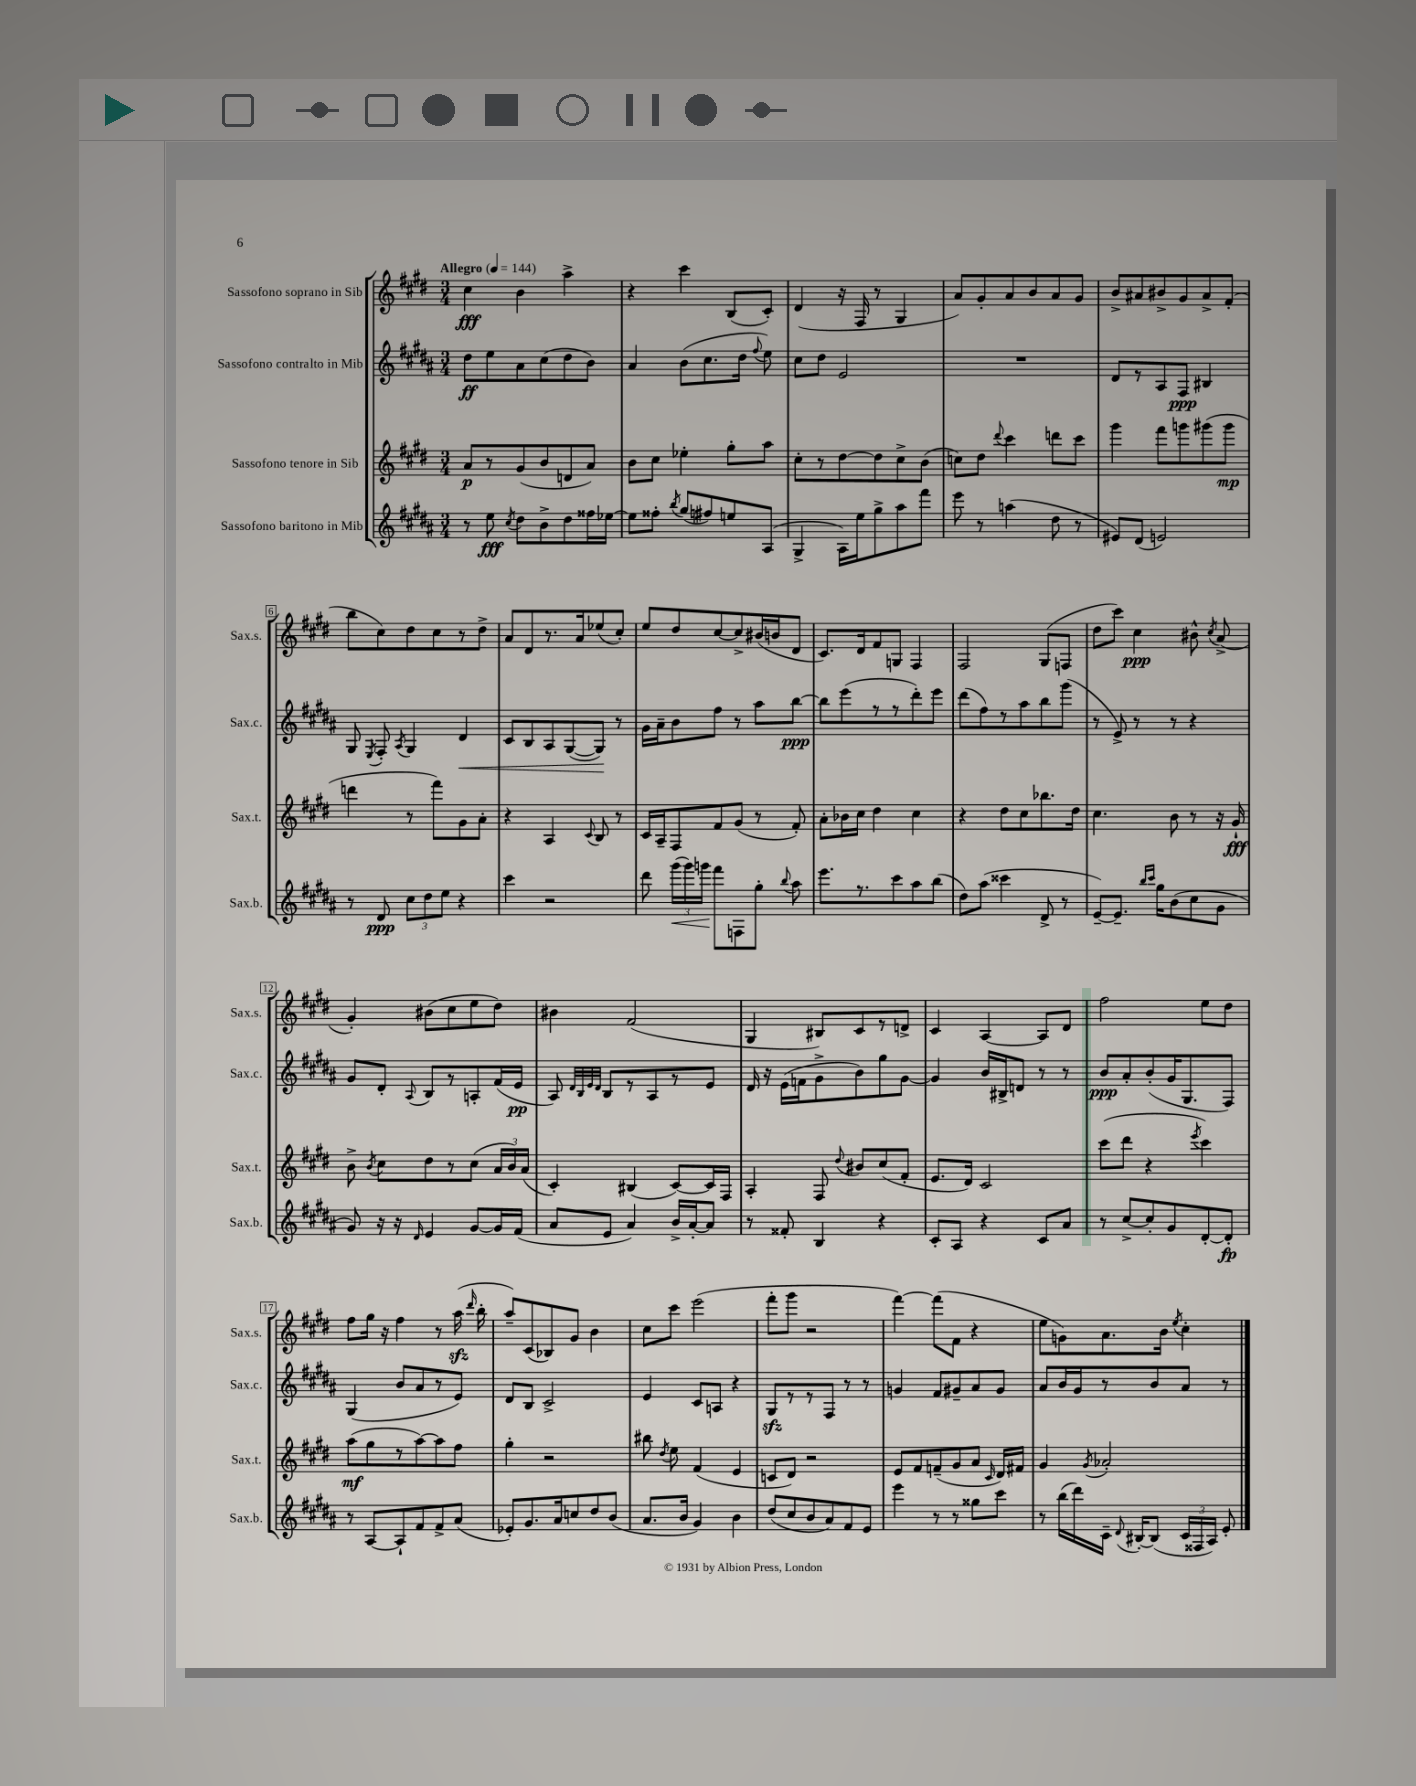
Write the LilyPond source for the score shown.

<<
\new StaffGroup <<
\new Staff = "s0" \with { instrumentName = "Sassofono soprano in Sib" shortInstrumentName = "Sax.s." } {
    \clef treble \key e \major \numericTimeSignature \time 3/4 \tempo "Allegro" 4 = 144
    \autoBeamOff cis''4\fff b'4 a''4-> |
    r4 cis'''4 b8[( cis'8]-.) |
    dis'4( r16 fis16 r8 gis4 |
    a'8[) gis'8-. a'8 b'8 a'8 gis'8] |
    b'8[-> ais'8 bis'8-> gis'8 ais'8-> fis'8]-.( |
    b''8[ cis''8) dis''8 cis''8 r8 dis''8]-> |
    a'8[ dis'8 r8. a'16 ees''8( cis''8]-.) |
    e''8[ dis''8 cis''8~ cis''8-> bis'16( b'16 dis'8] |
    cis'8.[) dis'16 fis'8 g8] fis4 |
    fis2 gis8[( f8] |
    dis''8[ cis'''8]) cis''4\ppp bis'8-^ \acciaccatura { cis''8 } a'8->( |
    gis'4-.) bis'8[( cis''8 e''8 dis''8]) |
    bis'4 fis'2( |
    gis4 bis8[) cis'8 r8 d'8]-> |
    cis'4 a4~ a8[ dis'8] |
    fis''2 e''8[ dis''8] |
    fis''8[ gis''16] r16 fis''4 r8 a''16\sfz( \grace { dis'''16 } b''16-. |
    a''8[--) cis'8( bes8) gis'8] b'4 |
    cis''8[ cis'''8] e'''2( |
    fis'''8[-. gis'''8] r2 |
    fis'''4~) fis'''8[( fis'8] r4 |
    e''8[ g'8) a'8. b'16] \acciaccatura { e''8 } cis''4-. \bar "|." |
}
\new Staff = "s1" \with { instrumentName = "Sassofono contralto in Mib" shortInstrumentName = "Sax.c." } {
    \clef treble \key b \major \numericTimeSignature \time 3/4
    \autoBeamOff dis''8[\ff e''8 ais'8 cis''8( dis''8 b'8]) |
    ais'4 b'8[( cis''8. dis''16] \appoggiatura { fis''8 } e''8) |
    cis''8[ dis''8] e'2 |
    R2. |
    dis'8[ r8 ais8 fis8]\ppp bis4 |
    gis8 \acciaccatura { e8 } fis8-. \acciaccatura { ais8 } gis4 dis'4\< |
    cis'8[ b8 ais8 gis8~( gis8]\!) r8 |
    gis'16[ ais'16-- b'8 fis''8] r8 ais''8[ b''8]~\ppp |
    b''8[ e'''8( r8 r8 dis'''8-.) e'''8] |
    dis'''8[( fis''8) r8 ais''8 b''8 gis'''8]( |
    r8 e'8->) r8 r8 r4 |
    gis'8[ dis'8]-. \appoggiatura { ais8 } b8[ r8 a8-. fis'16( e'16]\pp |
    ais8) \grace { dis'32[ b32 e'32 dis'32] } b8[ r8 ais8 r8 e'8] |
    dis'16 r16 e'16[( f'16 gis'8-> b'8) gis''8 gis'8]~ |
    gis'4 b'16[ bis16-> d'8] r8 r8 |
    b'8[\ppp ais'8-. b'8-.( gis'16 gis8. fis8]) |
    gis4( b'8[ ais'8 r8 e'8]) |
    dis'8[ b8] cis'2-> |
    e'4 cis'8[ a8] r4 |
    gis8[\sfz r8 r8 fis8] r8 r8 |
    g'4 fis'8[ gis'8-- ais'8 gis'8] |
    ais'8[ b'16 gis'16 r8 b'8 ais'8] r8 \bar "|." |
}
\new Staff = "s2" \with { instrumentName = "Sassofono tenore in Sib" shortInstrumentName = "Sax.t." } {
    \clef treble \key e \major \numericTimeSignature \time 3/4
    \autoBeamOff a'8[\p r8 gis'8( b'8 d'8 a'8]) |
    b'8[ cis''8] ees''4-. gis''8[-. a''8] |
    cis''8[-. r8 dis''8~ dis''8 cis''8-> b'8]( |
    c''8[) dis''8] \appoggiatura { dis'''8 } cis'''4 d'''8[ cis'''8] |
    gis'''4 fis'''8[ g'''8 gis'''8( gis'''8]\mp |
    d'''4 r8 fis'''8[) gis'8 a'8]-. |
    r4 a4 \appoggiatura { cis'8 } b8 r8 |
    cis'16[ a16-- fis8 fis'8 gis'8]( r8 fis'8-.) |
    a'8[-. bes'16 cis''16] dis''4 cis''4 |
    r4 dis''8[ cis''8 bes''8. dis''16] |
    cis''4. b'8 r8 r16 gis'16-!\fff |
    b'8-> \acciaccatura { b'8 } cis''8[ dis''8 r8 cis''8]( \tuplet 3/2 { a'16[ b'16) a'16]( } |
    cis'4-.) bis4( cis'8[~) cis'16 fis16] |
    a4-. fis8 \appoggiatura { dis''8 } bis'8[ cis''8( fis'8]-. |
    e'8.[ dis'16]) cis'2 |
    cis'''8[( dis'''8] r4 \acciaccatura { e'''8 } cis'''4) |
    a''8[\mf( gis''8 r8 a''8~) a''8 fis''8] |
    gis''4-. r2 |
    bis''8 \acciaccatura { dis''8 } e''8 fis'4( e'4 |
    c'8[ dis'8]) r2 |
    e'8[ fis'8 f'8--( gis'8 a'8] \grace { cis'16 } dis'16[) fis'16] |
    gis'4 \acciaccatura { gis'8 } aes'2-. \bar "|." |
}
\new Staff = "s3" \with { instrumentName = "Sassofono baritono in Mib" shortInstrumentName = "Sax.b." } {
    \clef treble \key b \major \numericTimeSignature \time 3/4
    \autoBeamOff r8 e''8\fff \acciaccatura { cis''8 } dis''8[ b'8-> dis''8 fisis''16 ees''16]~ |
    ees''8[ fisis''8]-. \acciaccatura { b''8 } gis''8[( fis''8) e''8 ais8]( |
    gis4-> ais16[) e''16 gis''8-> ais''8 fis'''8] |
    e'''8 r8 a''4( dis''8 r8 |
    eis'8[) dis'8]( e'2) |
    r8 dis'8\ppp \tuplet 3/2 { cis''8[ dis''8 e''8] } r4 |
    cis'''4 r2 |
    dis'''8 \tuplet 3/2 { gis'''16[\<( gis'''16) g'''16]\! } fis'''8[ f8 gis''8]-. \appoggiatura { b''8 } ais''8 |
    e'''8.[ r8. cis'''8 ais''8 b''8]( |
    dis''8[) ais''8]( cisis'''4 dis'8-> r8 |
    e'8[~--) e'8.]-- \grace { b''16[ cis'''16] } gis''16[ b'8( cis''8 gis'8] |
    gis'8) r16 r16 \grace { dis'16 } e'4 gis'8[~ gis'16 fis'16]( |
    ais'8[ e'8] ais'4) b'16[-> ais'16~-. ais'8] |
    r8 fisis'8-. b4 r4 |
    cis'8[-. ais8] r4 cis'8[ ais'8] |
    r8 cis''8[~-> cis''8-. gis'8 dis'8~-. dis'8]-.\fp |
    r8 ais8[~ ais8-! fis'8 fis'8-> ais'8]( |
    ees'8[-.) gis'8. ais'16 c''8 dis''8 b'8]( |
    ais'8.[ b'16] gis'4) b'4 |
    dis''8[( cis''8 b'8 ais'8) fis'8 e'8] |
    e'''4 r8 r8 gisis''8[ cis'''8] |
    r8 b''16[( dis'''16) cis'16]-- \appoggiatura { dis'8 } bis16[~-. bis8]( \tuplet 3/2 { cis'16[ fisis16 ais16]) } e'8-. \bar "|." |
}
>>
>>
\layout { \context { \Score \override BarNumber.stencil = #(make-stencil-boxer 0.1 0.3 ly:text-interface::print) } }
